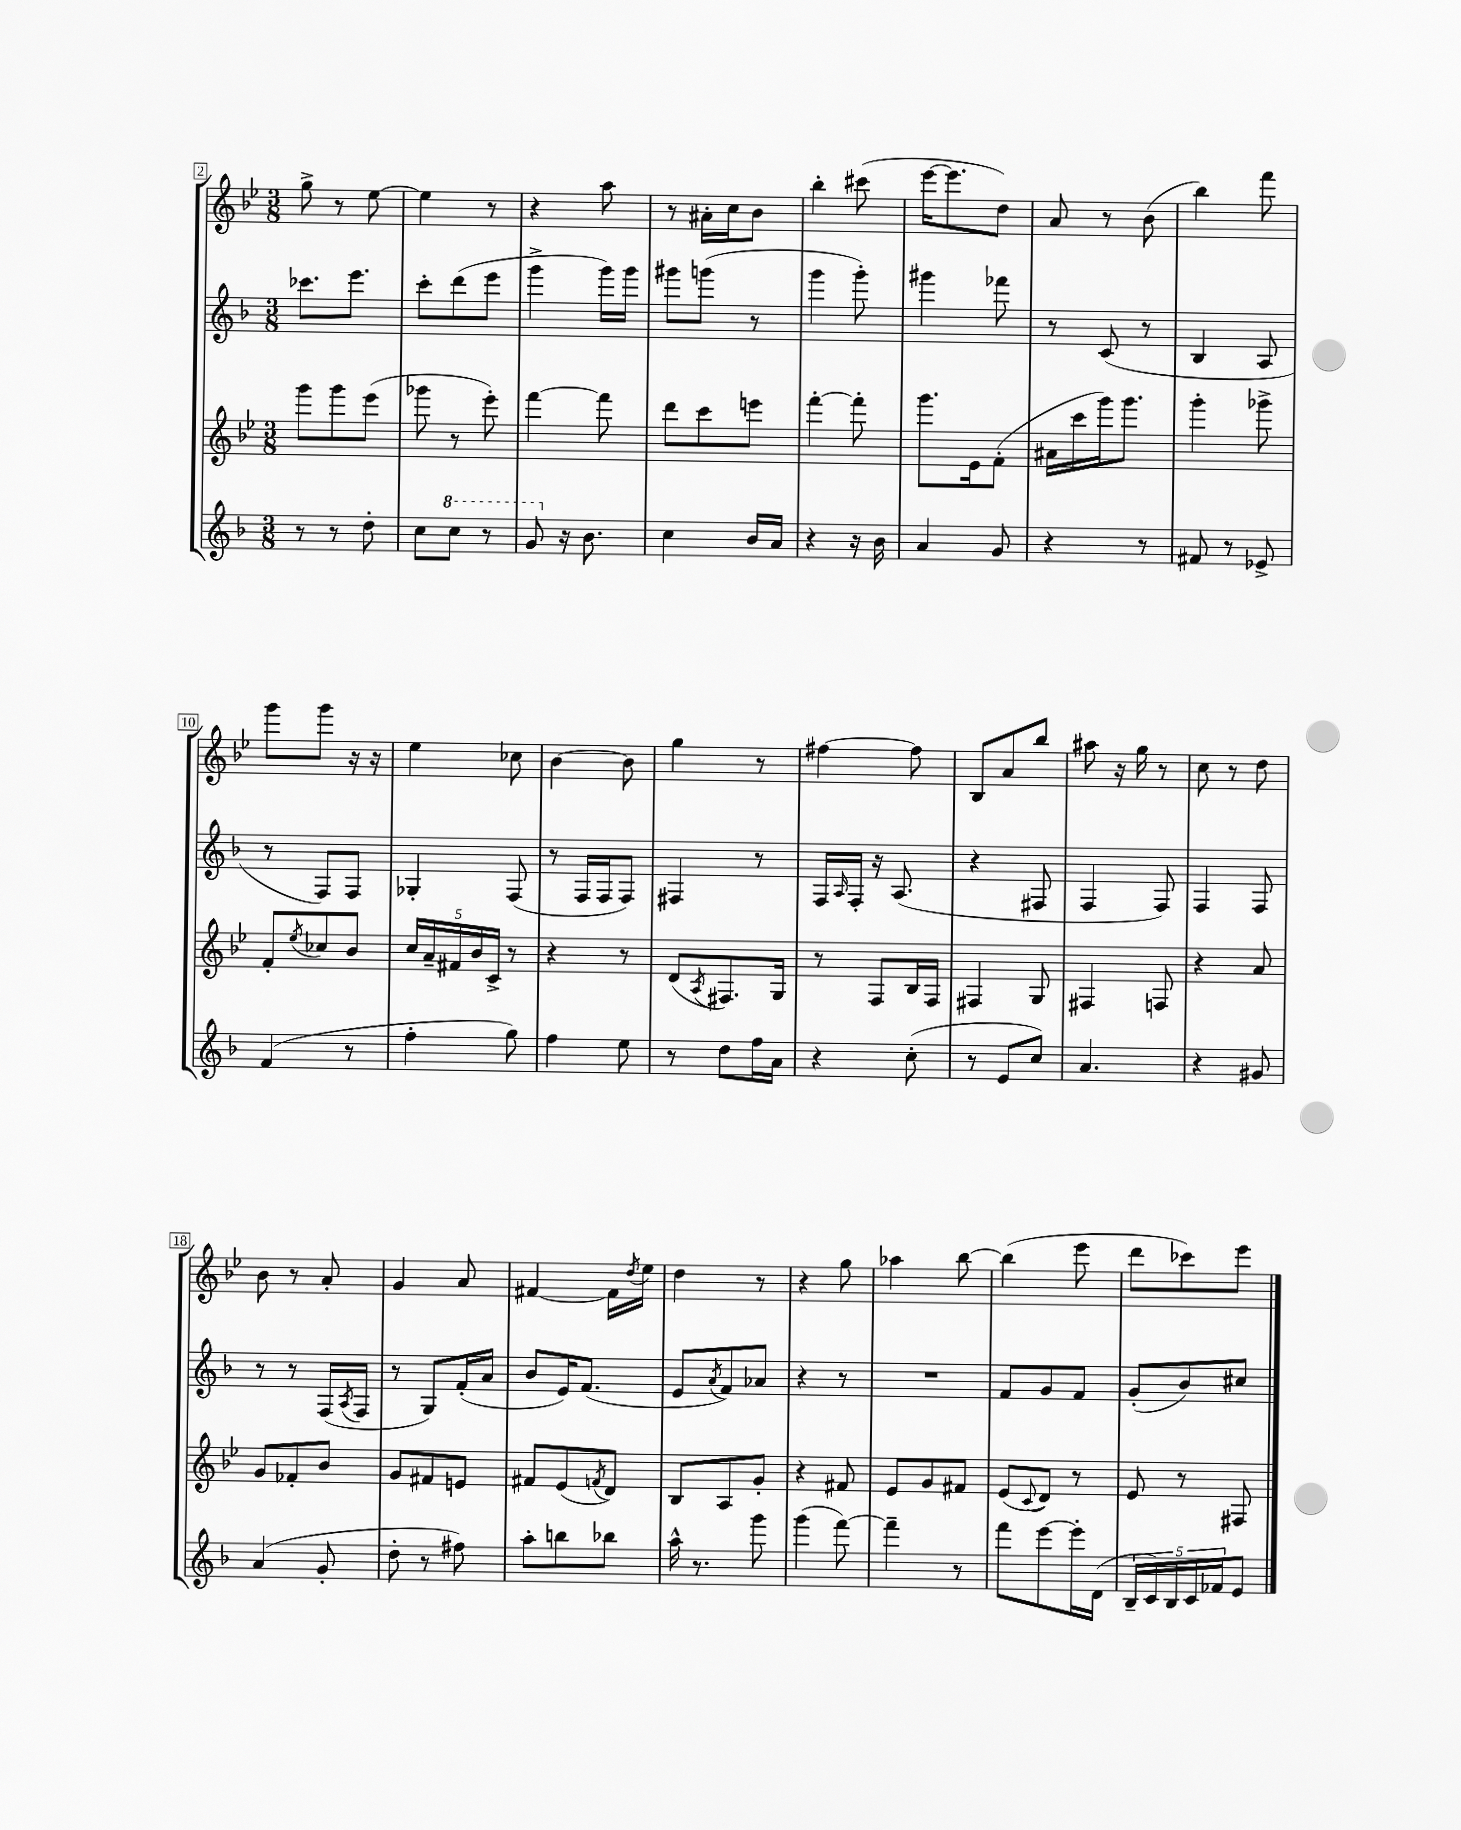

**kern	**kern	**kern	**kern
*staff4	*staff3	*staff2	*staff1
*clefG2	*clefG2	*clefG2	*clefG2
*k[b-]	*k[b-e-]	*k[b-]	*k[b-e-]
*M3/8	*M3/8	*M3/8	*M3/8
8r	8ggg	8.ccc-	8gg^
8r	8ggg	.	8r
.	.	8.eee	.
8dd'	(8eee-	.	[8ee-
=	=	=	=
8cc	8ggg-	8ccc'	4ee-]
8ccc	8r	(8ddd	.
8r	8eee-')	8eee	8r
=	=	=	=
8gg	[4fff	4ggg^	4r
16r	.	.	.
8.b-	.	.	.
.	8fff]	16ggg)	8aa
.	.	16ggg	.
=	=	=	=
4cc	8ddd	8ggg#	8r
.	8ccc	(8ggg	16a#'
.	.	.	16cc
16b-	8eee	8r	8b-
16a	.	.	.
=	=	=	=
4r	[4fff'	4ggg	4bb-'
16r	8fff']	8ggg')	(8ccc#
16b-	.	.	.
=	=	=	=
4a	8.ggg	4ggg#	[16eee-
.	.	.	8.eee-]
.	16e-	.	.
8g	(8f'	8fff-	8dd)
=	=	=	=
4r	16a#	8r	8a
.	16ccc	.	.
.	16ggg)	(8c	8r
.	8.ggg	.	.
8r	.	8r	(8b-
=	=	=	=
8f#	4ggg'	4B-	4bb-)
8r	.	.	.
8e-^	8ggg-^	8A	8fff
=	=	=	=
(4f	8f'	8r	8ggg
.	8qee-	.	.
.	8cc-	8F)	8ggg
8r	8b-	8F	16r
.	.	.	16r
=	=	=	=
4ff'	20cc	4G-'	4ee-
.	20a~	.	.
.	20f#	.	.
.	20b-	.	.
.	20c^	.	.
8gg)	8r	(8F	8cc-
=	=	=	=
4ff	4r	8r	[4b-
.	.	16F	.
.	.	16F	.
8ee	8r	8F)	8b-]
=	=	=	=
8r	(8d	4F#	4gg
.	8qA	.	.
8dd	8.F#)	.	.
16ff	.	8r	8r
16a	16G	.	.
=	=	=	=
4r	8r	16F	[4ff#
.	.	16qqA	.
.	.	16F'	.
.	8F	16r	.
.	.	(8.A	.
(8cc'	16B-	.	8ff#]
.	16F	.	.
=	=	=	=
8r	4F#	4r	8B-
8e	.	.	8a
8cc)	8G	8F#	8bb-
=	=	=	=
4.a	4F#	4F	8aa#
.	.	.	16r
.	.	.	16gg
.	8F	8F)	8r
=	=	=	=
4r	4r	4F	8cc
.	.	.	8r
8g#	8a	8F	8dd
=	=	=	=
(4a	8g	8r	8b-
.	8f-'	8r	8r
8g'	8b-	(16F	8a'
.	.	8qA	.
.	.	16F	.
=	=	=	=
8dd'	8g	8r	4g
8r	8f#	8G)	.
8ff#)	8e	(16f'	8a
.	.	16a	.
=	=	=	=
8aa'	8f#	8b-	[4f#
8bb	(8e-	16e)	.
.	.	(8.f	.
.	8qf	.	.
8bb-	8d)	.	16f#]
.	.	.	8qdd
.	.	.	16ee-
=	=	=	=
16aa^^	8B-	8e	4dd
8.r	.	.	.
.	.	8qa	.
.	8A	8f)	.
8ggg	8g'	8a-	8r
=	=	=	=
(4ggg	4r	4r	4r
[8fff)	8f#	8r	8gg
=	=	=	=
4fff~]	8e-	4.r	4aa-
.	8g	.	.
8r	8f#	.	[8bb-
=	=	=	=
8fff	(8e-	8f	(4bb-]
.	8qqc	.	.
[8eee	8d)	8g	.
16eee']	8r	8f	8eee-
(16d	.	.	.
=	=	=	=
20B-~	8e-	(8g'	8ddd
20c)	.	.	.
20B-	.	.	.
.	8r	8b-)	8ccc-)
20c	.	.	.
20f-	.	.	.
8e	8F#	8cc#	8eee-
==	==	==	==
*-	*-	*-	*-
